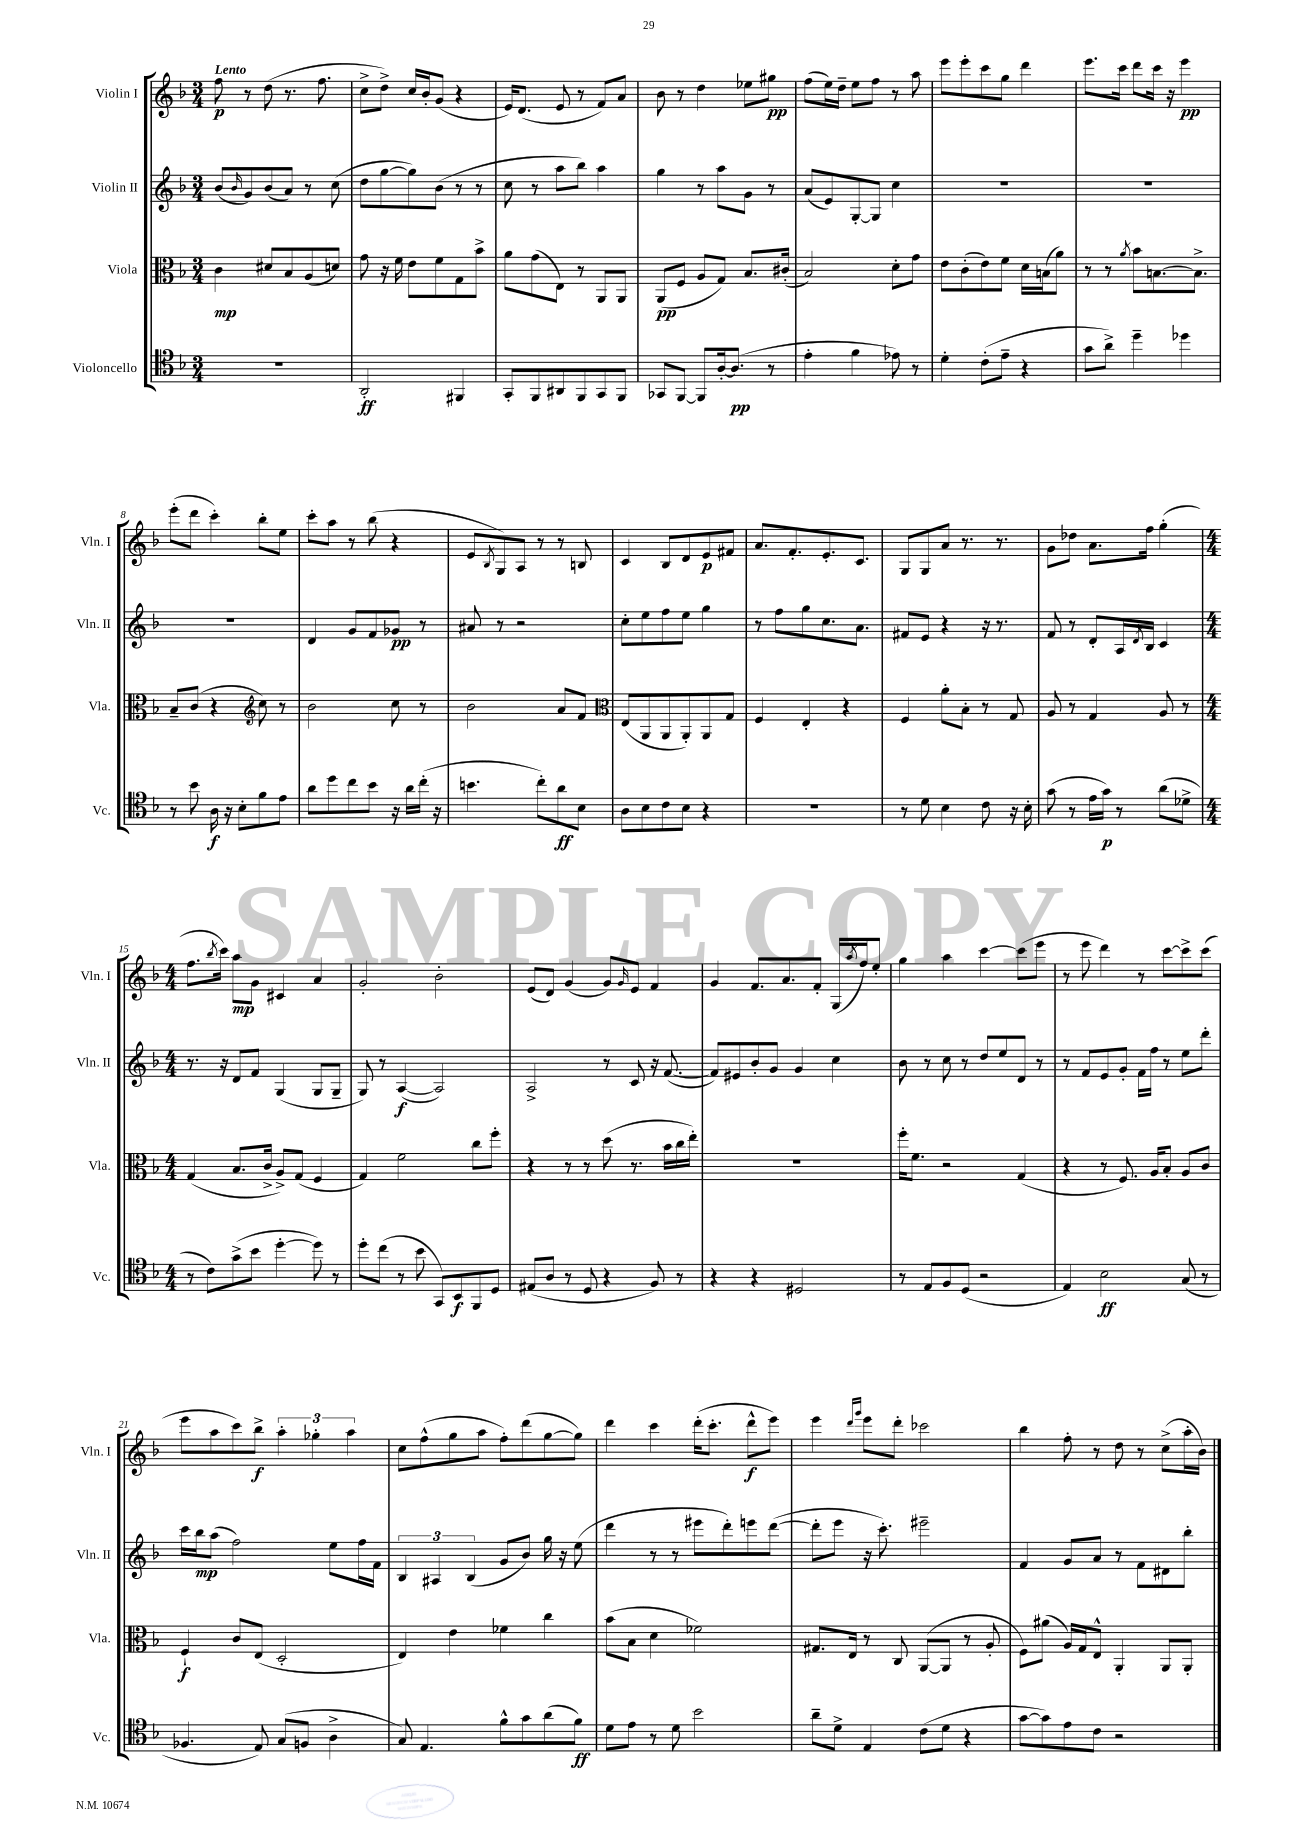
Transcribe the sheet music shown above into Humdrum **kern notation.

**kern	**dynam	**kern	**dynam	**kern	**dynam	**kern	**dynam
*part4	*part4	*part3	*part3	*part2	*part2	*part1	*part1
*staff4	*staff4	*staff3	*staff3	*staff2	*staff2	*staff1	*staff1
*I"Violoncello	*	*I"Viola	*	*I"Violin II	*	*I"Violin I	*
*I'Vc.	*	*I'Vla.	*	*I'Vln. II	*	*I'Vln. I	*
*clefC4	*	*clefC3	*	*clefG2	*	*clefG2	*
*k[b-]	*	*k[b-]	*	*k[b-]	*	*k[b-]	*
*M3/4	*	*M3/4	*	*M3/4	*	*M3/4	*
=1	=1	=1	=1	=1	=1	=1	=1
!	!	!	!	!	!	!LO:TX:a:B:t=Lento	!
2.r	.	4c\	mp	(8b-/L	.	8ff\	p
.	.	.	.	16qqb-/	.	.	.
.	.	.	.	8g/)	.	8r	.
.	.	8d#X/L	.	(8b-/	.	(8dd\	.
.	.	8B-/	.	8a/J)	.	8.r	.
.	.	(8A/	.	8r	.	.	.
.	.	.	.	.	.	8.ff\	.
.	.	8dn/J)	.	(8cc\	.	.	.
=2	=2	=2	=2	=2	=2	=2	=2
2AA'/	ff	8g\	.	8dd\L	.	8cc^\L	.
.	.	16r	.	[8gg\	.	8dd^\J)	.
.	.	16f\	.	.	.	.	.
.	.	8e\L	.	8gg\])	.	16cc/LL	.
.	.	.	.	.	.	16b-'/J	.
.	.	8f\	.	(8b-\J	.	(8g/J	.
4FF#X/	.	8G\	.	8r	.	4r	.
.	.	8b-^\J	.	8r	.	.	.
=3	=3	=3	=3	=3	=3	=3	=3
8GG'/L	.	8a\L	.	8cc\	.	16e/KL)	.
.	.	.	.	.	.	(8.d/J	.
8FF/	.	(8g\	.	8r	.	.	.
8AA#X/	.	8E\J)	.	8aa\L	.	8e/	.
8FF/	.	8r	.	8bb-\J)	.	8r	.
8GG/	.	8AA/L	.	4aa\	.	8f/L)	.
8FF/J	.	8AA/J	.	.	.	8a/J	.
=4	=4	=4	=4	=4	=4	=4	=4
8GG-X/L	.	(8AA/L	pp	4gg\	.	8b-\	.
[8FF/J	.	8F/J	.	.	.	8r	.
8FF/L]	.	8A/L	.	8r	.	4dd\	.
[16A'/k	.	8G/J)	.	8aa\L	.	.	.
(8.A/J]	pp	.	.	.	.	.	.
.	.	8.B-/L	.	8g\J	.	8ee-X\L	.
8r	.	.	.	8r	.	8gg#X\J	pp
.	.	(16c#X'/Jk	.	.	.	.	.
=5	=5	=5	=5	=5	=5	=5	=5
4e'\	.	2B-/)	.	(8a/L	.	(8ff\L	.
.	.	.	.	8e/)	.	16ee\L)	.
.	.	.	.	.	.	16dd~\JJ	.
4f\	.	.	.	[8G'/	.	8ee\L	.
.	.	.	.	8G/J]	.	8ff\J	.
8e-X\)	.	8d'\L	.	4cc\	.	8r	.
8r	.	8g\J	.	.	.	8aa\	.
=6	=6	=6	=6	=6	=6	=6	=6
4d'\	.	8e\L	.	2.r	.	8eee\L	.
.	.	(8c'\	.	.	.	8eee'\	.
(8c'\L	.	8e\)	.	.	.	8ccc\	.
8e~\J	.	8f\J	.	.	.	8gg\J	.
4r	.	16d\LL	.	.	.	4ddd\	.
.	.	(16Bn\J	.	.	.	.	.
.	.	8a\J)	.	.	.	.	.
=7	=7	=7	=7	=7	=7	=7	=7
8g\L	.	8r	.	2.r	.	8.eee\L	.
8a^\J)	.	8r	.	.	.	.	.
.	.	.	.	.	.	16ccc\Jk	.
.	.	8qa/	.	.	.	.	.
4dd~\	.	8b-\L	.	.	.	8ddd\L	.
.	.	[8.Bn\	.	.	.	16ccc\Jk	.
.	.	.	.	.	.	16r	.
4dd-X\	.	.	.	.	.	4eee\	pp
.	.	8.B^\J]	.	.	.	.	.
!!LO:LB:g=z
=8	=8	=8	=8	=8	=8	=8	=8
8r	.	8B-~/L	.	2.r	.	(8eee'\L	.
8b-\	.	(8c/J	.	.	.	8ddd\J	.
16A\	f	4r	.	.	.	4ccc'\)	.
16r	.	.	.	.	.	.	.
8B-'\L	.	.	.	.	.	.	.
*	*	*clefG2	*	*	*	*	*
8f\	.	8cc\)	.	.	.	8bb-'\L	.
8e\J	.	8r	.	.	.	8ee\J	.
=9	=9	=9	=9	=9	=9	=9	=9
8a\L	.	2b-\	.	4d/	.	8ccc'\L	.
8dd\	.	.	.	.	.	8aa\J	.
8cc\	.	.	.	8g/L	.	8r	.
8b-\J	.	.	.	8f/	.	(8bb-\	.
16r	.	8cc\	.	8g-X/J	pp	4r	.
16a\LL	.	.	.	.	.	.	.
(16cc'\JJ	.	8r	.	8r	.	.	.
16r	.	.	.	.	.	.	.
=10	=10	=10	=10	=10	=10	=10	=10
4.bn\	.	2b-\	.	8a#X/	.	8e/L	.
.	.	.	.	.	.	8qB-/	.
.	.	.	.	8r	.	8G/)	.
.	.	.	.	2r	.	8A/J	.
8cc'\L)	.	.	.	.	.	8r	.
8a\	ff	8a/L	.	.	.	8r	.
8B-\J	.	8f/J	.	.	.	8Bn/	.
=11	=11	=11	=11	=11	=11	=11	=11
*	*	*clefC3	*	*	*	*	*
8A\L	.	(8E/L	.	8cc'\L	.	4c/	.
8B-\	.	8AA/	.	8ee\	.	.	.
8c\	.	8AA/	.	8ff\	.	8B-/L	.
8B-\J	.	8AA'/)	.	8ee\J	.	8d/	.
4r	.	8AA/	.	4gg\	.	8e/	p
.	.	8G/J	.	.	.	8f#X/J	.
=12	=12	=12	=12	=12	=12	=12	=12
2.r	.	4F/	.	8r	.	8.a/L	.
.	.	.	.	8ff\L	.	.	.
.	.	.	.	.	.	8.f'/	.
.	.	4E'/	.	8gg\	.	.	.
.	.	.	.	8.cc\	.	8.e'/	.
.	.	4r	.	.	.	.	.
.	.	.	.	8.a\J	.	8.c/J	.
=13	=13	=13	=13	=13	=13	=13	=13
8r	.	4F/	.	8f#X/L	.	8G/L	.
8d\	.	.	.	8e/J	.	8G/	.
4B-\	.	8a'\L	.	4r	.	8a/J	.
.	.	8B-'\J	.	.	.	8.r	.
8c\	.	8r	.	16r	.	.	.
.	.	.	.	8.r	.	8.r	.
16r	.	8G/	.	.	.	.	.
16B-'\	.	.	.	.	.	.	.
=14	=14	=14	=14	=14	=14	=14	=14
(8g\	.	8A/	.	8f/	.	8g\L	.
8r	.	8r	.	8r	.	8dd-X\J	.
16e\LL	.	4G/	.	8d'/L	.	8.a\L	.
16g\JJ)	p	.	.	.	.	.	.
8r	.	.	.	16A/L	.	.	.
.	.	.	.	8qd/	.	.	.
.	.	.	.	16B-/JJ	.	16ff\Jk	.
(8a\L	.	8A/	.	4c/	.	(4gg'\	.
8d-X^\J	.	8r	.	.	.	.	.
!!LO:LB:g=z
=15	=15	=15	=15	=15	=15	=15	=15
*M4/4	*	*M4/4	*	*M4/4	*	*M4/4	*
8r	.	(4G/	.	8.r	.	8.ff\L	.
8c\L)	.	.	.	.	.	.	.
.	.	.	.	.	.	8qbb-/	.
.	.	.	.	16r	.	16ccc\Jk)	.
(8g^\	.	8.B-/L	.	8d/L	.	8aa\L	mp
8b-\J	.	.	.	8f/J	.	8g\J	.
.	.	16c^/Jk	.	.	.	.	.
[4dd'\	.	8A^/L)	.	(4G/	.	4c#X/	.
.	.	(8G/J	.	.	.	.	.
8dd\])	.	4F/	.	8G/L	.	4a/	.
8r	.	.	.	8G~/J	.	.	.
=16	=16	=16	=16	=16	=16	=16	=16
8dd'\L	.	4G/)	.	8G/)	.	2g'/	.
(8cc\J	.	.	.	8r	.	.	.
8r	.	2f\	.	([4A/	f	.	.
8b-\	.	.	.	.	.	.	.
8GG/L)	.	.	.	2A/])	.	2b-'\	.
8BB-/	f	.	.	.	.	.	.
8FF/	.	8cc\L	.	.	.	.	.
8D/J	.	8ff'\J	.	.	.	.	.
=17	=17	=17	=17	=17	=17	=17	=17
(8E#X/L	.	4r	.	2A^/	.	(8e/L	.
8A/J	.	.	.	.	.	8d/J)	.
8r	.	8r	.	.	.	(4g/	.
8D/	.	8r	.	.	.	.	.
4r	.	(8dd\	.	8r	.	8g/L)	.
.	.	.	.	.	.	16qqg/	.
.	.	8.r	.	8c/	.	8e/J	.
8F/)	.	.	.	16r	.	4f/	.
.	.	16b-\LL	.	([8.f/	.	.	.
8r	.	16cc\	.	.	.	.	.
.	.	16ee'\JJ)	.	.	.	.	.
=18	=18	=18	=18	=18	=18	=18	=18
4r	.	1r	.	8f/L])	.	4g/	.
.	.	.	.	8e#X/	.	.	.
4r	.	.	.	8b-'/	.	8.f/L	.
.	.	.	.	8g/J	.	.	.
.	.	.	.	.	.	8.a/	.
2D#X/	.	.	.	4g/	.	.	.
.	.	.	.	.	.	8f'/J	.
.	.	.	.	4cc\	.	(16G/LL	.
.	.	.	.	.	.	8qaa/	.
.	.	.	.	.	.	16ff/J)	.
.	.	.	.	.	.	8ee'/J	.
=19	=19	=19	=19	=19	=19	=19	=19
8r	.	16ff'\KL	.	8b-\	.	4gg\	.
.	.	8.f\J	.	.	.	.	.
8E/L	.	.	.	8r	.	.	.
8F/	.	2r	.	8cc\	.	4aa\	.
(8D/J	.	.	.	8r	.	.	.
2r	.	.	.	8dd/L	.	[4ccc\	.
.	.	.	.	8ee/	.	.	.
.	.	(4G/	.	8d/J	.	(8ccc\L]	.
.	.	.	.	8r	.	8eee\J	.
=20	=20	=20	=20	=20	=20	=20	=20
4E/)	.	4r	.	8r	.	8r	.
.	.	.	.	8f/L	.	8eee\	.
2B-\	ff	8r	.	8e/	.	4ddd\)	.
.	.	8.F/)	.	8g'/J	.	.	.
.	.	.	.	16f\LL	.	8r	.
.	.	16A/KL	.	16ff\JJ	.	.	.
.	.	8B-'/J	.	8r	.	[8ccc\L	.
(8G/	.	8A/L	.	8ee\L	.	8ccc^\]	.
8r	.	8c/J	.	8ddd'\J	.	(8ccc\J	.
!!LO:LB:g=z
=21	=21	=21	=21	=21	=21	=21	=21
4.F-X/	.	4F`/	f	16ccc\LL	.	8eee\L	.
.	.	.	.	16bb-\J	mp	.	.
.	.	.	.	(8aa\J	.	8aa\	.
.	.	8c/L	.	2ff\)	.	8ccc\)	.
8E/)	.	(8E/J	.	.	.	8bb-^\J	f
(8G/L	.	2D'/	.	.	.	6aa'\	.
8Fn/J	.	.	.	.	.	.	.
.	.	.	.	.	.	6gg-X'\	.
4A^\	.	.	.	8ee\L	.	.	.
.	.	.	.	.	.	6aa\	.
.	.	.	.	16ff\L	.	.	.
.	.	.	.	16f\JJ	.	.	.
=22	=22	=22	=22	=22	=22	=22	=22
8G/)	.	4E/)	.	6B-/	.	8cc\L	.
4.E/	.	.	.	.	.	(8ff^^\	.
.	.	.	.	6A#X/	.	.	.
.	.	4e\	.	.	.	8gg\	.
.	.	.	.	(6B-/	.	.	.
.	.	.	.	.	.	8aa\J	.
8f^^\L	.	4f-X\	.	8g/L	.	8ff'\L)	.
8g\	.	.	.	8b-/J)	.	(8ddd\	.
(8a\	.	4cc\	.	16gg\	.	[8gg\	.
.	.	.	.	16r	.	.	.
8f\J)	ff	.	.	(8ee\	.	8gg\J])	.
=23	=23	=23	=23	=23	=23	=23	=23
8d\L	.	(8b-\L	.	4ddd\	.	4ddd\	.
8e\J	.	8B-\J	.	.	.	.	.
8r	.	4d\	.	8r	.	4ccc\	.
8d\	.	.	.	8r	.	.	.
2b-\	.	2f-X\)	.	8eee#X\L	.	(16ddd'\KL	.
.	.	.	.	.	.	8.ccc'\J	.
.	.	.	.	8ddd'\)	.	.	.
.	.	.	.	8eeen\	.	8ddd^^\L	f
.	.	.	.	([8ddd\J	.	8eee\J)	.
=24	=24	=24	=24	=24	=24	=24	=24
8a~\L	.	8.G#X/L	.	8ddd'\L]	.	4eee\	.
8d^\J	.	.	.	8eee\J	.	.	.
.	.	16E/Jk	.	.	.	.	.
.	.	.	.	.	.	16qqddd/LL	.
.	.	.	.	.	.	16qqggg/JJ	.
4E/	.	8r	.	16r	.	8eee\L	.
.	.	.	.	8.ccc'\)	.	.	.
.	.	8C/	.	.	.	8ddd'\J	.
(8c\L	.	([8AA/L	.	2eee#X~\	.	2ccc-X\	.
8d\J	.	8AA/J]	.	.	.	.	.
4r	.	8r	.	.	.	.	.
.	.	8A'/	.	.	.	.	.
=25	=25	=25	=25	=25	=25	=25	=25
[8g\L	.	8F\L)	.	4f/	.	4bb-\	.
8g\])	.	(8a#X\J	.	.	.	.	.
8e\	.	16A/LL)	.	8g/L	.	8ff'\	.
.	.	16G/J	.	.	.	.	.
8c\J	.	8E^^/J	.	8a/J	.	8r	.
2r	.	4AA'/	.	8r	.	8dd\	.
.	.	.	.	8f\L	.	8r	.
.	.	8AA/L	.	8d#X\	.	(8cc^\L	.
.	.	8AA'/J	.	8bb-'\J	.	16aa'\L	.
.	.	.	.	.	.	16b-\JJ)	.
==	==	==	==	==	==	==	==
*-	*-	*-	*-	*-	*-	*-	*-
